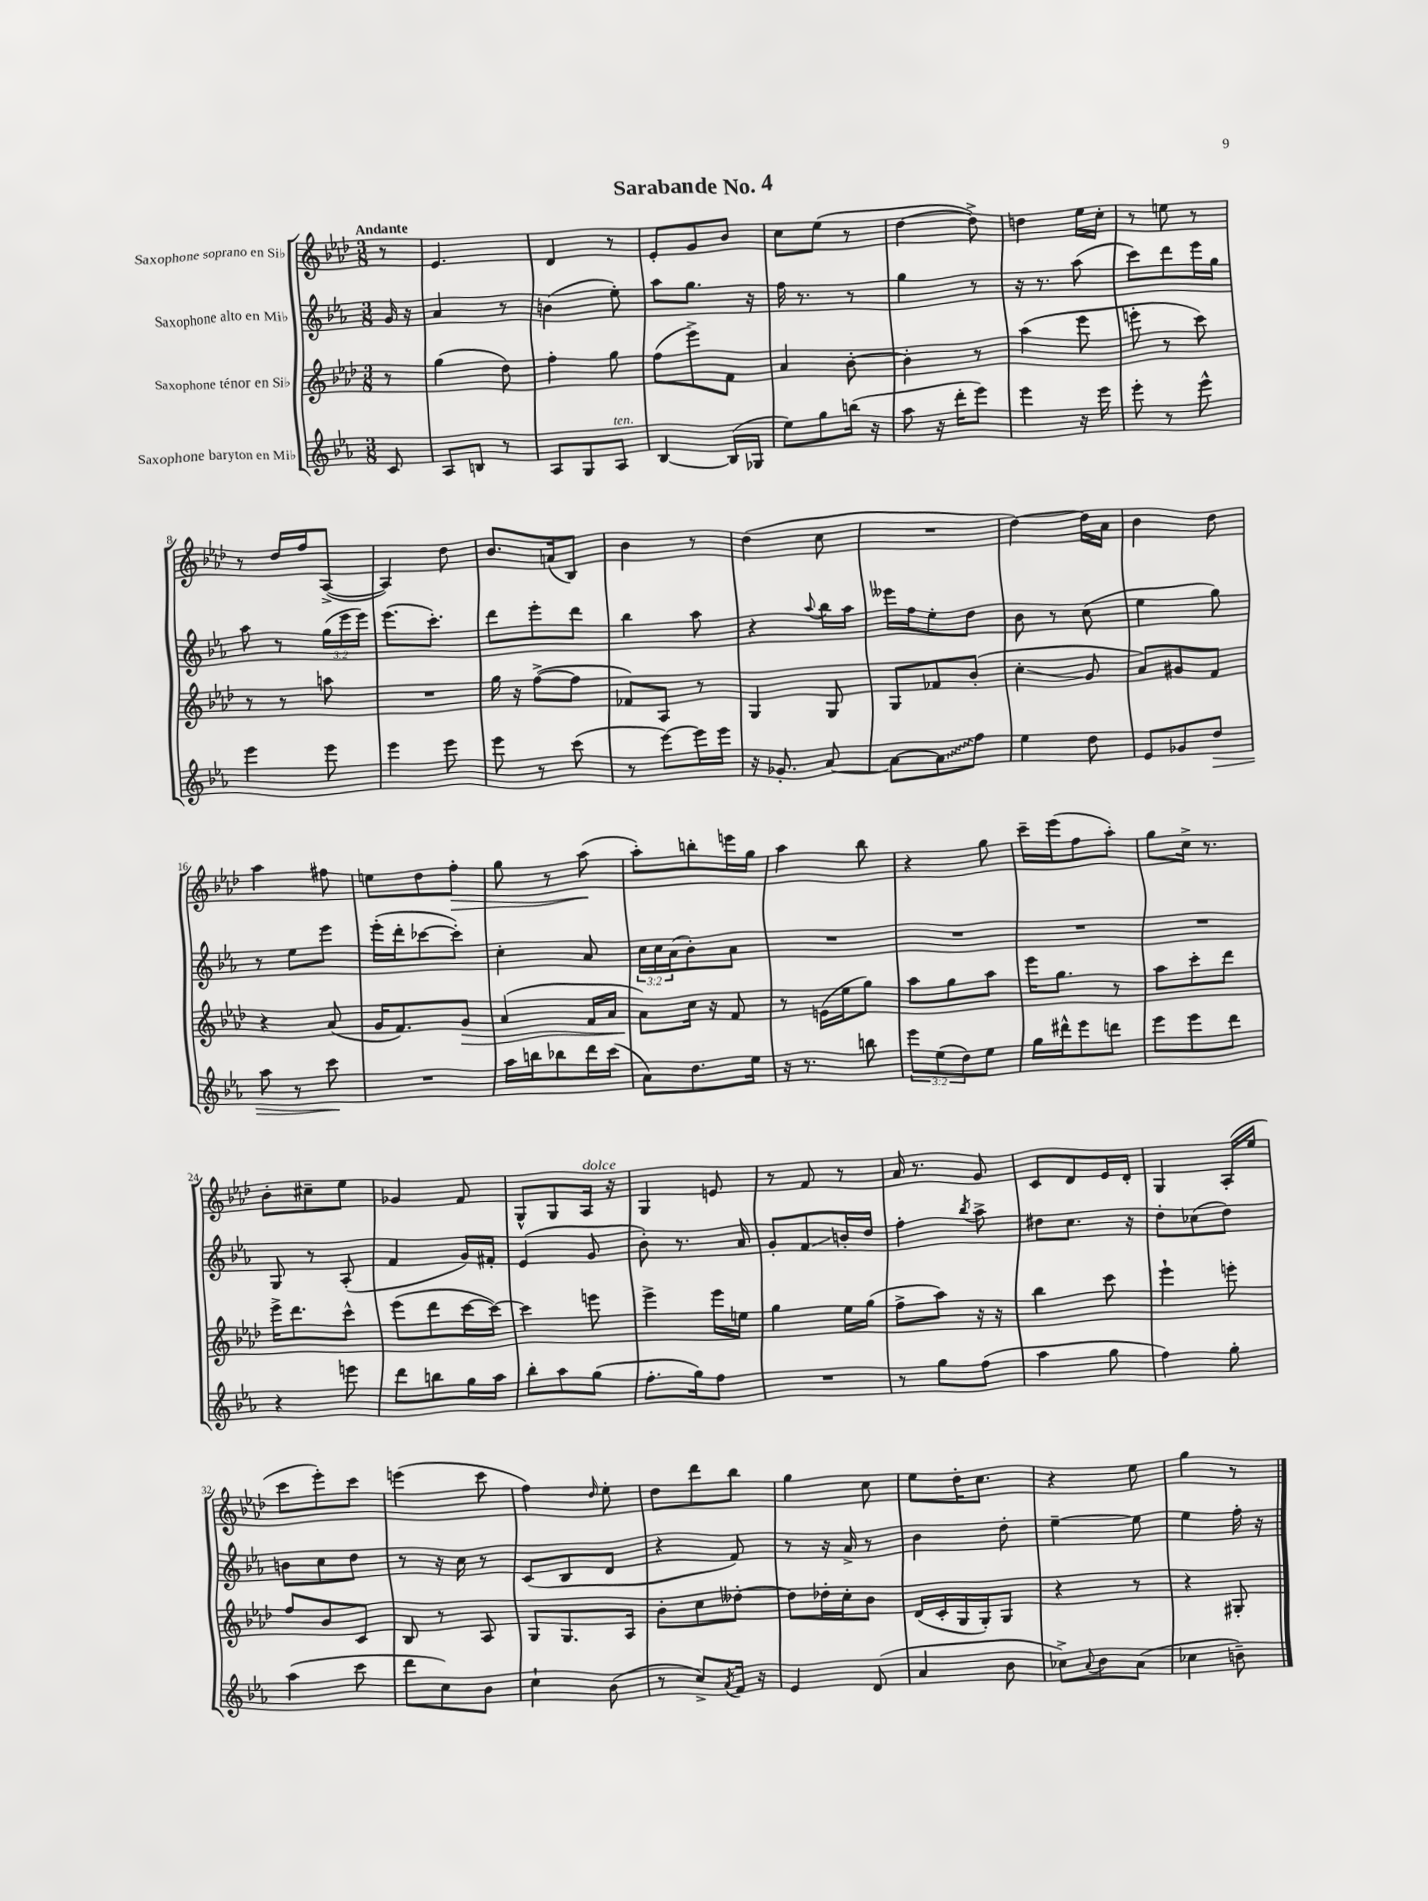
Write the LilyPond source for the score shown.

\header { title = "Sarabande No. 4" }
<<
\new StaffGroup <<
\new Staff = "s0" \with { instrumentName = "Saxophone soprano en Sib" } {
    \clef treble \key aes \major \numericTimeSignature \time 3/8 \partial 8 \tempo "Andante"
    r8 |
    ees'4. |
    des'4 r8 |
    ees'8-. g'8 bes'8 |
    c''8 ees''8( r8 |
    des''4~ des''8->) |
    d''4 ees''16 c''16-. |
    r8 e''8 r8 |
    r8 des''16 f''16 aes8~->( |
    aes4) des''8 |
    bes'8. a'16( bes8) |
    bes'4 r8 |
    des''4( c''8 |
    R4. |
    des''4~) des''16 aes'16 |
    bes'4 des''8 |
    aes''4 fis''8 |
    e''8 des''8 f''8-.\> |
    g''8 r8 aes''8\!( |
    aes''8-.) b''8-. e'''16 g''16 |
    aes''4 bes''8 |
    r4 g''8 |
    c'''16-- ees'''16( f''8 aes''8-.) |
    g''8 c''16-> r8. |
    bes'8-. cis''8-- ees''8 |
    ges'4 f'8 |
    g8-^ g8 aes16^\markup { \italic "dolce" } r16 |
    g4 e'8 |
    r8 f'8 r8 |
    aes'16 r8. g'8 |
    c'8 des'8 ees'16 des'16-. |
    g4 aes16-.( ees''16 |
    c'''8 ees'''8-.) c'''8 |
    e'''4( c'''8 |
    f''4) \grace { des''16 } ees''8-. |
    des''8 des'''8 bes''8 |
    g''4 c''8 |
    ees''8 des''16-. c''8. |
    r4 ees''8 |
    g''4 r8 \bar "|." |
}
\new Staff = "s1" \with { instrumentName = "Saxophone alto en Mib" } {
    \clef treble \key ees \major \numericTimeSignature \time 3/8 \override Staff.TupletNumber.text = #tuplet-number::calc-fraction-text \partial 8
    g'16 r16 |
    aes'4 r8 |
    b'4( ees''8-.) |
    aes''8 g''8. r16 |
    f''16 r8. r8 |
    g''4 r8 |
    r16 r8. aes''8( |
    c'''8) d'''8 ees'''16 g''16 |
    aes''8 r8 \tuplet 3/2 { g''16( ees'''16 ees'''16) } |
    ees'''8.( c'''8.-.) |
    d'''8 ees'''8-. d'''8 |
    bes''4 aes''8 |
    r4 \appoggiatura { aes''8 } bes''16 aes''16 |
    eeses'''16 f''16 ees''8-. d''8 |
    bes'8 r8 c''8( |
    ees''4 g''8) |
    r8 ees''8 ees'''8 |
    ees'''16-.( d'''16-. ces'''8~ ces'''8-.) |
    c''4-. aes'8 |
    \tuplet 3/2 { c''16 c''16 aes'16( } bes'8-.) aes'8 |
    R4. |
    R4. |
    R4. |
    R4. |
    g8 r8 aes8-.( |
    f'4 g'16) fis'16-. |
    ees'4( g'8 |
    bes'8-.) r8. aes'16 |
    g'8-. f'8\glissando b'16-. d''16 |
    f''4-. \acciaccatura { bes''8 } aes''8-> |
    dis''8 c''8. r16 |
    d''8-. ces''8( d''8) |
    b'8 c''8 d''8 |
    r8 r16 c''16 r8 |
    c'8( bes8 d'8 |
    r4 f'8) |
    r8 r16 aes'16-> r8 |
    bes'4 d''8-. |
    ees''4~-- ees''8 |
    ees''4 f''16-. r16 \bar "|." |
}
\new Staff = "s2" \with { instrumentName = "Saxophone ténor en Sib" } {
    \clef treble \key aes \major \numericTimeSignature \time 3/8 \partial 8
    r8 |
    g''4( des''8) |
    f''4-. g''8 |
    f''8( ees'''8->) f'8 |
    aes'4 bes'8~-. |
    bes'4-. r8 |
    aes''4( ees'''8 |
    e'''8-. r8 c'''8) |
    r8 r8 a''8 |
    R4. |
    g''16 r16 f''8~->( f''8 |
    fes'8) aes8 r8 |
    g4 g8 |
    g8 fes'8 bes'8-.( |
    c''4-.\glissando g'8 |
    aes'8) gis'8 f'8 |
    r4 aes'8( |
    g'16 f'8.) g'8\> |
    aes'4( f'16 aes'16 |
    aes'8\!) c''16 r16 f'8 |
    r8 e'16( ees''16 g''8) |
    aes''8 g''8 aes''8 |
    ees'''16 g''8. r8 |
    aes''8 c'''8-. des'''8 |
    ees'''16-> des'''8. c'''8-^ |
    ees'''8( des'''8 c'''16~ c'''16~) |
    c'''4 e'''8 |
    ees'''4-> ees'''16 e''16 |
    g''4 ees''16 g''16( |
    f''8-> aes''8) r16 r16 |
    bes''4 c'''8 |
    ees'''4-! e'''8-. |
    f''8 bes'8 c'8 |
    bes8 r8 aes8 |
    g8 g8. aes16 |
    bes'8-. c''8 deses''8~-. |
    deses''8 des''16-. c''16-. bes'8 |
    des'16( c'16-. g16 g16-.) g8 |
    r4 r8 |
    r4 gis8-. \bar "|." |
}
\new Staff = "s3" \with { instrumentName = "Saxophone baryton en Mib" } {
    \clef treble \key ees \major \numericTimeSignature \time 3/8 \override Staff.TupletNumber.text = #tuplet-number::calc-fraction-text \partial 8
    c'8 |
    aes8 b8 r8 |
    aes8 g8 aes8^\markup { \italic "ten." } |
    bes4~ bes16( ges16 |
    ees''8) g''8 b''16( r16 |
    aes''8 r16 d'''16-. ees'''8) |
    ees'''4 r16 ees'''16 |
    ees'''8-. r8 ees'''8-^ |
    ees'''4 ees'''8 |
    ees'''4 ees'''8 |
    ees'''8 r8 c'''8( |
    r8 ees'''8~) ees'''16 ees'''16 |
    r16 ges'8.-. aes'8~ |
    aes'8~ \once \override Glissando.style = #'zigzag aes'8\glissando f''8 |
    ees''4 d''8 |
    ees'8 ges'8 d''8\> |
    aes''8 r8 c'''8\! |
    R4. |
    aes''16 b''16 bes''8 d'''16 c'''16( |
    aes'8) d''8. ees''16 |
    r16 r8. b''8 |
    \tuplet 3/2 { ees'''8 ees''8( d''8) } ees''8 |
    g''16 dis'''16-^ ees'''8 d'''8 |
    ees'''8 ees'''8 d'''8 |
    r4 e'''8 |
    d'''8 b''8 g''16 aes''16 |
    bes''8-. aes''8 g''8( |
    f''8.-. g''16) f''8 |
    R4. |
    r8 g''8 f''8( |
    aes''4 g''8 |
    f''4) g''8-. |
    aes''4( c'''8 |
    d'''8 c''8) bes'8 |
    c''4-! bes'8( |
    r8 c''8->) \acciaccatura { aes'8 } f'16 r16 |
    ees'4 d'8( |
    aes'4 bes'8 |
    ces''8->) \appoggiatura { aes'8 } bes'8 aes'8( |
    ces''4 b'8--) \bar "|." |
}
>>
>>
